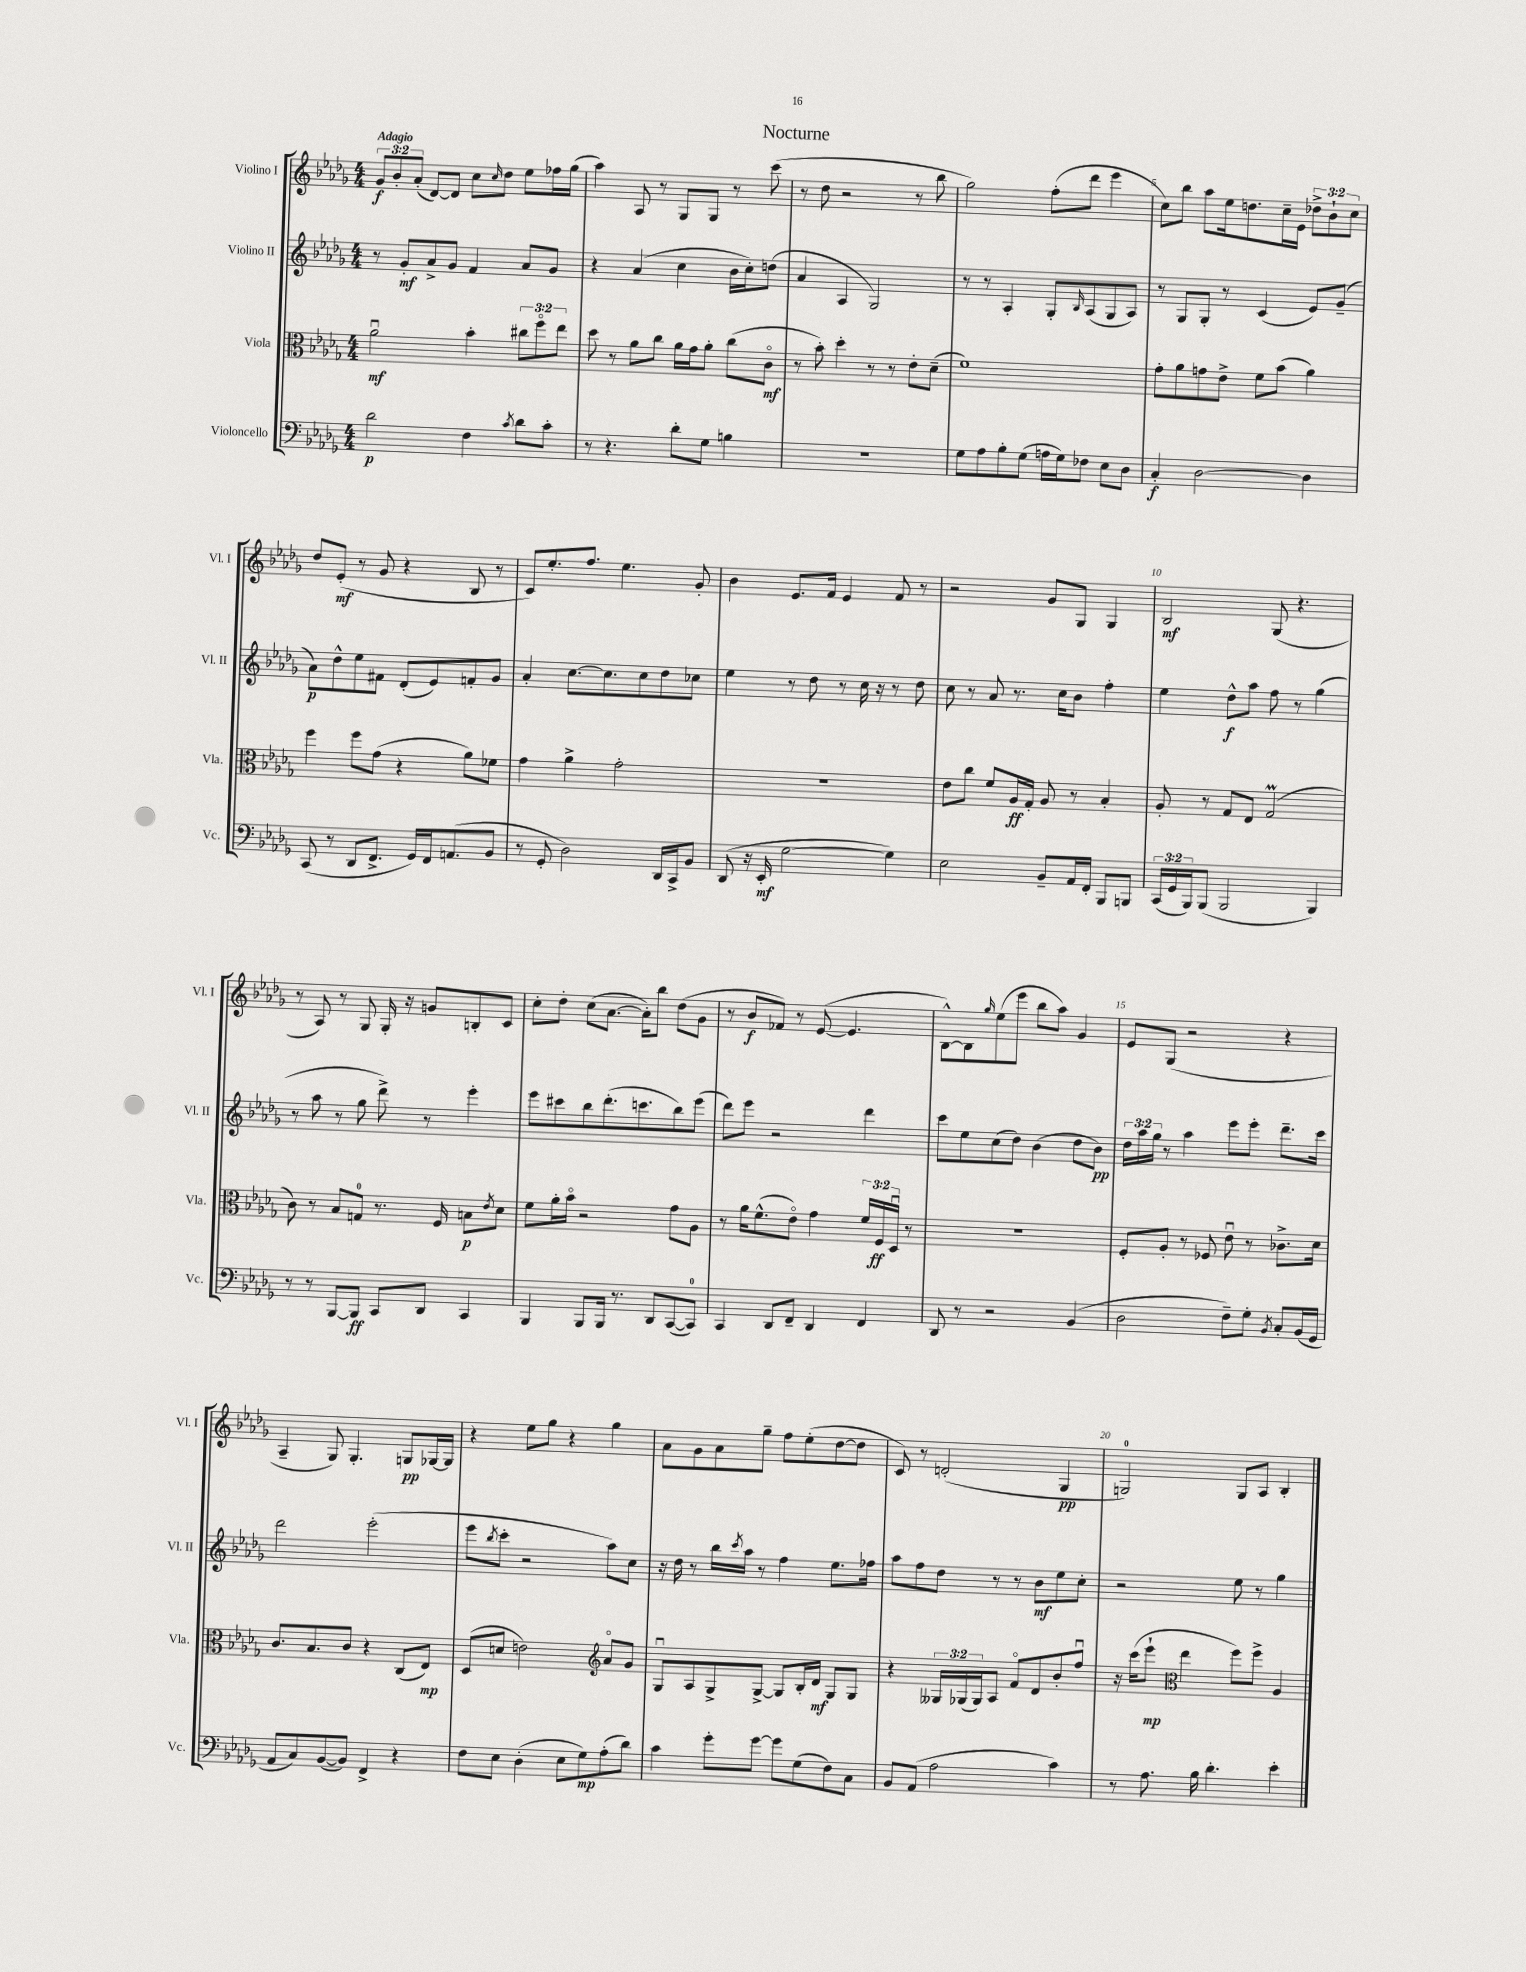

**kern	**dynam	**kern	**dynam	**kern	**dynam	**kern	**dynam
*part4	*part4	*part3	*part3	*part2	*part2	*part1	*part1
*staff4	*staff4	*staff3	*staff3	*staff2	*staff2	*staff1	*staff1
*I"Violoncello	*	*I"Viola	*	*I"Violino II	*	*I"Violino I	*
*I'Vc.	*	*I'Vla.	*	*I'Vl. II	*	*I'Vl. I	*
*clefF4	*	*clefC3	*	*clefG2	*	*clefG2	*
*k[b-e-a-d-g-]	*	*k[b-e-a-d-g-]	*	*k[b-e-a-d-g-]	*	*k[b-e-a-d-g-]	*
*M4/4	*	*M4/4	*	*M4/4	*	*M4/4	*
=1	=1	=1	=1	=1	=1	=1	=1
!	!	!	!	!	!	!LO:TX:a:B:t=Adagio	!
2d-\	p	2a-u\	mf	8r	.	12g-/L	f
.	.	.	.	.	.	12b-'/	.
.	.	.	.	8g-'/L	mf	.	.
.	.	.	.	.	.	(12a-'/J	.
.	.	.	.	8a-^/	.	[8d-/L)	.
.	.	.	.	8g-/J	.	8d-/J]	.
4F\	.	4b-'\	.	4f/	.	8cc\L	.
.	.	.	.	.	.	16qqcc/	.
.	.	.	.	.	.	8dd-\J	.
8qc/	.	.	.	.	.	.	.
8d-\L	.	12cc#X\L	.	8a-/L	.	8ee-\L	.
.	.	12ff\	.	.	.	.	.
8c'\J	.	.	.	8g-/J	.	16ff-X\L	.
.	.	12ee-\J	.	.	.	.	.
.	.	.	.	.	.	(16gg-\JJ	.
=2	=2	=2	=2	=2	=2	=2	=2
8r	.	8dd-\	.	4r	.	4aa-\)	.
4.r	.	8r	.	.	.	.	.
.	.	8a-\L	.	(4a-/	.	8A-/	.
.	.	8cc\J	.	.	.	8r	.
8d-'\L	.	16a-\LL	.	4cc\	.	8G-/L	.
.	.	16g-\J	.	.	.	.	.
8G-\J	.	8a-'\J	.	.	.	8G-/J	.
4Bn\	.	(8cc\L	.	16b-\LL	.	8r	.
.	.	.	.	16cc'\J)	.	.	.
.	.	8c\J	mf	(8ddn\J	.	(8ccc\	.
=3	=3	=3	=3	=3	=3	=3	=3
1r	.	8r	.	4a-/	.	8r	.
.	.	8b-'\)	.	.	.	8dd-\	.
.	.	4dd-'\	.	4A-/	.	2r	.
.	.	8r	.	2G-/)	.	.	.
.	.	8r	.	.	.	.	.
.	.	8e-'\L	.	.	.	8r	.
.	.	(8d-~\J	.	.	.	8bb-\	.
=4	=4	=4	=4	=4	=4	=4	=4
8G-\L	.	1f)	.	8r	.	2gg-\)	.
8A-\	.	.	.	8r	.	.	.
8B-'\	.	.	.	4A-'/	.	.	.
(8G-\J	.	.	.	.	.	.	.
16An\LL	.	.	.	8G-'/L	.	(8ff'\L	.
16G-\J)	.	.	.	.	.	.	.
.	.	.	.	16qqB-/	.	.	.
8F-X\J	.	.	.	(8A-/	.	8ddd-\J	.
8E-\L	.	.	.	8G-/	.	4eee-\	.
8D-\J	.	.	.	8A-/J)	.	.	.
=5	=5	=5	=5	=5	=5	=5	=5
4C'/	f	8g-'\L	.	8r	.	8cc\L)	.
.	.	8a-\	.	8G-/L	.	8bb-\J	.
[2D-\	.	8gn\	.	8G-'/J	.	8aa-\L	.
.	.	8e-^\J	.	8r	.	16ee-\k	.
.	.	.	.	.	.	8.ddn\	.
.	.	8f\L	.	(4c/	.	.	.
.	.	(8b-\J	.	.	.	16cc~\L	.
.	.	.	.	.	.	16e-\JJ	.
4D-\]	.	4a-\)	.	8e-/L)	.	12dd-X^\L	.
.	.	.	.	.	.	12b-`\	.
.	.	.	.	(8g-~/J	.	.	.
.	.	.	.	.	.	12cc\J	.
!!LO:LB:g=z
=6	=6	=6	=6	=6	=6	=6	=6
(8CC/	.	4ff\	.	8a-\L)	p	8dd-/L	.
8r	.	.	.	8dd-^^\	.	(8e-'/J	mf
8DD-/L	.	8ff\L	.	8ee-\	.	8r	.
8.FF^/J	.	(8g-\J	.	8f#X\J	.	8g-/	.
.	.	4r	.	(8d-'/L	.	4r	.
16GG-/LL)	.	.	.	.	.	.	.
16FF/J	.	.	.	8e-/)	.	.	.
(8.AAn/	.	.	.	.	.	.	.
.	.	8a-\L)	.	8fn'/	.	8B-/	.
8BB-/J	.	8f-X\J	.	8g-/J	.	8r	.
=7	=7	=7	=7	=7	=7	=7	=7
8r	.	4g-\	.	4a-'/	.	8c/L)	.
8GG-'/	.	.	.	.	.	8.ee-'/	.
2D-\)	.	4a-^\	.	[8.cc\L	.	.	.
.	.	.	.	.	.	8.ff/J	.
.	.	.	.	8.cc\]	.	.	.
.	.	2g-'\	.	.	.	4.ee-\	.
.	.	.	.	8cc\	.	.	.
16DD-/LL	.	.	.	8dd-\	.	.	.
16CC^/J	.	.	.	.	.	.	.
8BB-/J	.	.	.	8cc-X\J	.	8g-'/	.
=8	=8	=8	=8	=8	=8	=8	=8
(8DD-/	.	1r	.	4ee-\	.	4b-\	.
16r	.	.	.	.	.	.	.
16EE-'/	mf	.	.	.	.	.	.
[2G-\	.	.	.	8r	.	8.e-/L	.
.	.	.	.	8dd-\	.	.	.
.	.	.	.	.	.	16f/Jk	.
.	.	.	.	8r	.	4e-/	.
.	.	.	.	16cc\	.	.	.
.	.	.	.	16r	.	.	.
4G-\])	.	.	.	8r	.	8f/	.
.	.	.	.	8dd-\	.	8r	.
=9	=9	=9	=9	=9	=9	=9	=9
2E-\	.	8e-\L	.	8cc\	.	2r	.
.	.	8cc\J	.	8r	.	.	.
.	.	8f/L	.	8a-/	.	.	.
.	.	16A-/L	ff	8.r	.	.	.
.	.	16G-'/JJ	.	.	.	.	.
8BB-~/L	.	8A-/	.	.	.	8g-/L	.
.	.	.	.	16cc\KL	.	.	.
16AA-/L	.	8r	.	8b-\J	.	8G-/J	.
16FF'/JJ	.	.	.	.	.	.	.
8BBB-/L	.	4B-'/	.	4ff'\	.	4G-/	.
8BBBn/J	.	.	.	.	.	.	.
=10	=10	=10	=10	=10	=10	=10	=10
(24CC/LL	.	8A-'/	.	4ee-\	.	2B-/	mf
24GG-/	.	.	.	.	.	.	.
24BBB-/J)	.	.	.	.	.	.	.
(8BBB-/J	.	8r	.	.	.	.	.
2BBB-/	.	8G-/L	.	8dd-^^\L	f	.	.
.	.	8E-/J	.	8aa-\J	.	.	.
.	.	(2G-M/	.	8ff\	.	(8G-/	.
.	.	.	.	8r	.	4.r	.
4BBB-/)	.	.	.	(4gg-\	.	.	.
!!LO:LB:g=z
=11	=11	=11	=11	=11	=11	=11	=11
8r	.	8c\)	.	8r	.	8r	.
8r	.	8r	.	8aa-\	.	8A-/)	.
[8BBB-/L	.	8B-/L	.	8r	.	8r	.
8BBB-/J]	ff	8Gn/J	.	8gg-\	.	8G-/	.
8CC/L	.	8.r	.	8ddd-^\)	.	16G-'/	.
.	.	.	.	.	.	16r	.
8DD-/J	.	.	.	8r	.	8gn/L	.
.	.	16F/	.	.	.	.	.
4CC/	.	8Bn\L	p	4eee-'\	.	8Bn'/	.
.	.	8qe-/	.	.	.	.	.
.	.	8d-\J	.	.	.	8c/J	.
=12	=12	=12	=12	=12	=12	=12	=12
4BBB-/	.	8f\L	.	8eee-\L	.	8cc'\L	.
.	.	16a-'\L	.	8ccc#X\	.	8dd-'\J	.
.	.	16b-\JJ	.	.	.	.	.
8BBB-/L	.	2r	.	8bb-\	.	(8cc\L	.
16BBB-/Jk	.	.	.	(8.ddd-'\	.	[8.a-\J	.
8.r	.	.	.	.	.	.	.
.	.	.	.	8.cccn\	.	16a-'\KL])	.
8DD-/L	.	.	.	.	.	8bb-\J	.
([8CC/	.	8g-\L	.	8bb-\)	.	(8dd-\L	.
8CC/J])	.	8A-\J	.	(8eee-\J	.	8g-\J	.
=13	=13	=13	=13	=13	=13	=13	=13
4CC/	.	8r	.	8ddd-\L)	.	8r	.
.	.	16a-\KL	.	8eee-\J	.	8b-/L	f
.	.	(8.f^^\	.	.	.	.	.
8DD-/L	.	.	.	2r	.	8f-X/J)	.
8FF~/J	.	8e-\J)	.	.	.	8r	.
4DD-/	.	4g-\	.	.	.	([8e-/	.
.	.	.	.	.	.	4.e-/]	.
4FF/	.	24f/LL	.	4ddd-\	.	.	.
.	.	24F/	ff	.	.	.	.
.	.	24D-u/JJ	.	.	.	.	.
.	.	8r	.	.	.	.	.
=14	=14	=14	=14	=14	=14	=14	=14
8DD-/	.	1r	.	8ccc\L	.	[8B-^^\L)	.
8r	.	.	.	8ee-\	.	8B-\]	.
.	.	.	.	.	.	16qqgg-/	.
2r	.	.	.	(8cc\	.	(8ee-\	.
.	.	.	.	8dd-\J)	.	8eee-\J	.
.	.	.	.	(4b-\	.	8bb-\L	.
.	.	.	.	.	.	8aa-\J)	.
(4BB-/	.	.	.	8dd-\L	.	4g-/	.
.	.	.	.	8b-\J)	pp	.	.
=15	=15	=15	=15	=15	=15	=15	=15
2D-\	.	8F'/L	.	24dd-\LL	.	8e-/L	.
.	.	.	.	24aa-\	.	.	.
.	.	.	.	24gg-\JJ	.	.	.
.	.	8A-'/J	.	8r	.	(8G-/J	.
.	.	8r	.	4aa-\	.	2r	.
.	.	8F-X/	.	.	.	.	.
8F~\L)	.	8e-u\	.	8eee-\L	.	.	.
8G-'\J	.	8r	.	8eee-'\J	.	.	.
8qBB-/	.	.	.	.	.	.	.
8C'/L	.	8.c-X^\L	.	8.ddd-~\L	.	4r	.
(16BB-/L	.	.	.	.	.	.	.
16GG-/JJ	.	16d-\Jk	.	16ccc\Jk	.	.	.
!!LO:LB:g=z
=16	=16	=16	=16	=16	=16	=16	=16
8AA-/L	.	8.c/L	.	2ddd-\	.	4A-~/	.
8C/)	.	.	.	.	.	.	.
.	.	8.B-/	.	.	.	.	.
([8BB-/	.	.	.	.	.	8G-/)	.
8BB-/J])	.	8c/J	.	.	.	4.G-'/	.
4FF^/	.	4r	.	(2eee-'\	.	.	.
4r	.	(8C/L	.	.	.	8Gn/L	pp
.	.	8E-/J)	mp	.	.	[16G-X/L	.
.	.	.	.	.	.	16G-/JJ]	.
=17	=17	=17	=17	=17	=17	=17	=17
8F\L	.	(8D-/L	.	8eee-\L	.	4r	.
.	.	.	.	8qbb-/	.	.	.
8E-\J	.	8dn/J	.	8ccc'\J	.	.	.
(4D-'\	.	2en\)	.	2r	.	8ee-\L	.
.	.	.	.	.	.	8gg-\J	.
8E-\L	.	.	.	.	.	4r	.
8G-\)	mp	.	.	.	.	.	.
*	*	*clefG2	*	*	*	*	*
(8A-'\	.	8a-/L	.	8aa-\L)	.	4gg-\	.
8d-\J)	.	8g-/J	.	8cc\J	.	.	.
=18	=18	=18	=18	=18	=18	=18	=18
4c\	.	8G-u/L	.	16r	.	8a-\L	.
.	.	.	.	16dd-\	.	.	.
.	.	8A-/	.	8r	.	8g-\	.
8g-'\L	.	8G-^/	.	16bb-\LL	.	8a-\	.
.	.	.	.	8qccc/	.	.	.
.	.	.	.	16aa-\JJ	.	.	.
[8g-\J	.	[8G-^/J	.	8r	.	8gg-~\J	.
8g-\L]	.	8G-/L]	.	4ff\	.	8ff\L	.
(8G-\	.	16B-'/L	.	.	.	(8ee-'\	.
.	.	16d-/JJ	mf	.	.	.	.
8F\)	.	8G-/L	.	8.ee-\L	.	[8dd-\	.
8C\J	.	8G-/J	.	.	.	8dd-\J]	.
.	.	.	.	16ff-X\Jk	.	.	.
=19	=19	=19	=19	=19	=19	=19	=19
8BB-/L	.	4r	.	8aa-\L	.	8c/)	.
(8AA-/J	.	.	.	8ff\	.	8r	.
2A-\	.	24G--X/LL	.	8dd-\J	.	(2dn'/	.
.	.	(24G-X/	.	.	.	.	.
.	.	24G-/J)	.	.	.	.	.
.	.	8A-/J	.	8r	.	.	.
.	.	8f/L	.	8r	.	.	.
.	.	8d-/	.	8b-\L	mf	.	.
4c\)	.	8b-'/	.	8ee-\	.	4G-/	pp
.	.	8ffu/J	.	8cc'\J	.	.	.
=20	=20	=20	=20	=20	=20	=20	=20
8r	.	16r	.	2r	.	2Gn/)	.
.	.	(16ccc\KL	.	.	.	.	.
8.A-\	.	8eee-`\J	mp	.	.	.	.
*	*	*clefC3	*	*	*	*	*
.	.	4ee-\	.	.	.	.	.
16B-\	.	.	.	.	.	.	.
4.d-'\	.	.	.	.	.	.	.
.	.	8ff\L)	.	8ee-\	.	8G/L	.
.	.	8ff^\J	.	8r	.	8A-/J	.
4e-'\	.	4A-/	.	4gg-\	.	4B-'/	.
==	==	==	==	==	==	==	==
*-	*-	*-	*-	*-	*-	*-	*-
